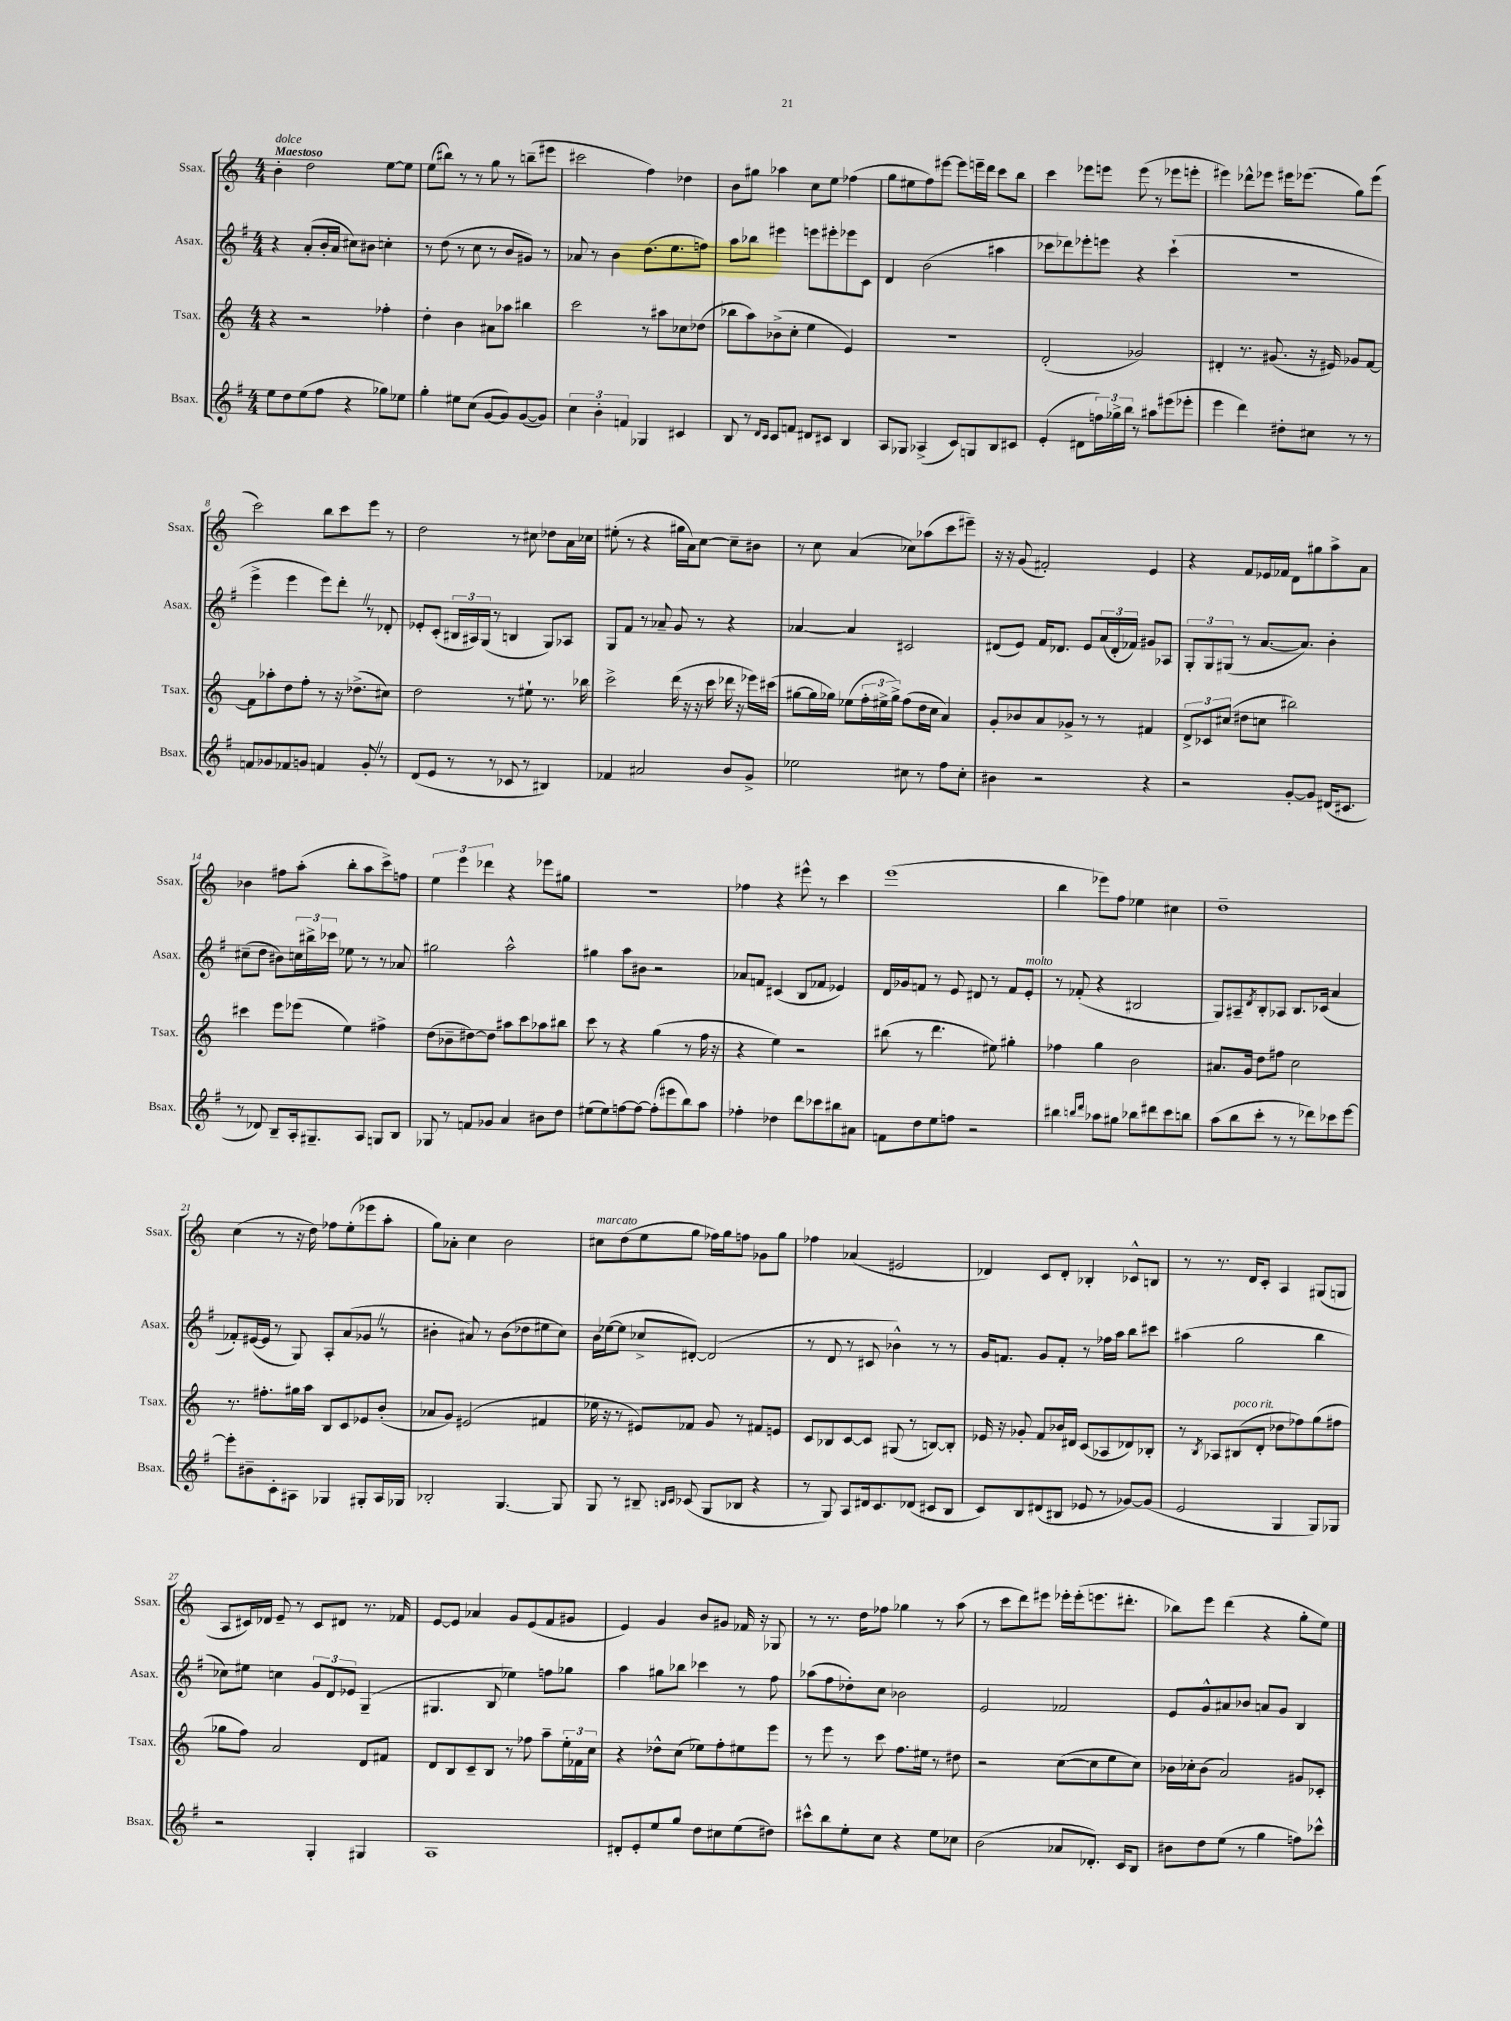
<<
\new StaffGroup <<
\new Staff = "s0" \with { instrumentName = "Ssax." shortInstrumentName = "Ssax." } {
    \clef treble \key c \major \numericTimeSignature \time 4/4 \tempo "Maestoso"
    b'4-.^\markup { \italic "dolce" } d''2 e''8~ e''8 |
    e''8( bis''8) r8 r8 g''8 r8 b''8--( eis'''8 |
    cis'''2 f''4) des''4 |
    b'8 gis''8 aes''4 c''8 e''8 fes''4( |
    g''8 eis''8 f''8) eis'''8~ eis'''8 e'''16-- d'''16 c'''8 b''8 |
    c'''4 ees'''8 e'''8 e'''8( r8 ees'''8 e'''8-. |
    eis'''4) des'''8-^ ees'''8 eis'''16 ees'''8.( g''8) ees'''8( |
    c'''2) b''8 c'''8 e'''8 r8 |
    d''2 r8 cis''8 des''8 a'16 ces''16 |
    eis''8-.( r8 r4 gis''16 a'16) c''8~ c''8-- bis'8 |
    r8 c''8 a'4( ces''8) aes''8( c'''8 eis'''8--) |
    r16 r16 g'8( fis'2-.) e'4 |
    r4 f'8 ees'16 fes'16 d'8 gis''8 a''8-> a'8 |
    bes'4 fis''8 a''8-.( b''8-. a''8 c'''8->) f''8 |
    \tuplet 3/2 { e''4 e'''4 des'''4 } r4 ees'''8 gis''8 |
    R1 |
    fes''4 r4 eis'''8-^ r8 c'''4 |
    e'''1( |
    b''4 ees'''8) f''8 ees''4 cis''4 |
    d''1-- |
    c''4( r8 r16 d''16) fes''8 e''8-.( ees'''8 a''8-. |
    g''8) aes'8-. c''4 b'2 |
    cis''8^\markup { \italic "marcato" } d''8( e''8 g''8 fes''16) g''16 f''8 ges'8 g''8 |
    fes''4 aes'4( eis'2 |
    des'4) c'8 des'8-. bes4-. ces'8-^ b8 |
    r8 r8. d'16 c'8-. a4 gis8( g8 |
    a8 cis'16) des'16 e'8-- r8 cis'8 dis'8 r8. fes'16 |
    e'8~ e'8 aes'4 g'8 e'8( f'8 gis'8 |
    e'4) g'4 b'8 gis'8 fes'16 r16 ges8 |
    r8 r8. d''16 fes''8 ges''4 r8 a''8( |
    r8 c'''8 d'''8) eis'''8 ees'''16-. ees'''16-.( e'''8. dis'''8.-. |
    bes''8) e'''8 d'''4( r4 g''8-. e''8) \bar "|." |
}
\new Staff = "s1" \with { instrumentName = "Asax." shortInstrumentName = "Asax." } {
    \clef treble \key g \major \numericTimeSignature \time 4/4
    r4 a'8-.( b'16-. a'16 cis''8) bis'8 c''4-. |
    r8 d''8( r8 c''8 r8 b'8 gis'8) r8 |
    aes'8 r8 b'4 d''8.( e''8. f''8) |
    a''8 bes''8 eis'''4 e'''8 eis'''8-. ees'''8 c'8 |
    d'4 b'2( ais''4 |
    ces'''8 des'''8) ees'''8-. e'''8 r4 ces'''4-!( |
    R1 |
    e'''4-> e'''4 e'''8) d'''8-. \once \override BreathingSign.text = \markup { \musicglyph "scripts.caesura.straight" } \breathe r8 des'8-. |
    ees'8-. c'8-.( \tuplet 3/2 { bis16 ais16) g16( } r8 b4 g8) aes8 |
    g8 fis'8 r8 aes'8-- g'8 r8 r4 |
    aes'4~ aes'4 cis'2 |
    dis'8( e'8) fis'16 des'8. e'8 \tuplet 3/2 { a'16( des'16-. fes'16) } gis'8 aes8 |
    \tuplet 3/2 { g8-. g8 gis8( } r8 a'8.~ a'8.) b'4-. |
    cis''8--( d''8 bis'8) \tuplet 3/2 { c''16 bis''16-> ces'''16 } ees''8 r8 r8 aes'8 |
    gis''2 a''2-^ |
    gis''4 a''8 bis'8 r2 |
    aes'8 f'8 cis'4( b8 fes'8 ees'4) |
    d'16 ges'16 f'8 r8 e'8 dis'8 r8 f'8 e'8-.^\markup { \italic "molto" } |
    r8 fes'8-.( r4 bis2 |
    g8) ais8-- \acciaccatura { d'8 } b8-. aes8 b8. ces'16( a'4 |
    fes'8-.) eis'16~( eis'16 r8 g8) a8-. a'8( ges'8 \once \override BreathingSign.text = \markup { \musicglyph "scripts.caesura.straight" } \breathe r8 |
    bis'4-. ais'8) r8 bis'8( des''8 eis''8 c''8) |
    b'16 ees''16~( ees''8 ces''8-> dis'8~-.) dis'2( |
    r8 d'8 r8 cis'8 bes'4-^) r8 r8 |
    g'16 f'8. g'8 f'8-. r8 fes''16 a''16 b''8 cis'''8 |
    ais''4( g''2 b''4 |
    ces''8) eis''8 c''4 \tuplet 3/2 { g'8 d'8 ees'8 } g4--( |
    gis4. b8 ees''4) f''8 ges''8 |
    a''4 gis''8 bes''8 ces'''4 r8 fis''8 |
    aes''8( fis''8 des''8-.) c''8 bes'2 |
    e'2 fes'2 |
    e'8 g'8-^ ais'8 bes'8 a'8 g'8 b4 \bar "|." |
}
\new Staff = "s2" \with { instrumentName = "Tsax." shortInstrumentName = "Tsax." } {
    \clef treble \key c \major \numericTimeSignature \time 4/4
    r4 r2 fes''4-. |
    d''4-. b'4 ais'8 aes''8 bis''4 |
    c'''2 r8 ais''8 ces''8 des''8( |
    bes''8 a''8) bes'8->( c''8-. e''4 e'4) |
    R1 |
    d'2-.( ges'2) |
    dis'4-. r8. gis'8.( r16 eis'16) ges'8 f'8~ |
    f'8 aes''8-. d''8 f''8-. r8 r16 des''8.->( cis''8) |
    d''2 r8 eis''8-! r8. bes''16 |
    c'''2-> d'''16( r16 r16 c'''16 des'''16 r16 ees'''16) cis'''16( |
    gis''8~ gis''16 ges''16) ees''8( \tuplet 3/2 { f''16-. eis''16-> ges''16->) } f''8( d''16 c''16 a'4) |
    g'8-. bes'8 a'8 ges'8-> r8 r8 fis'4 |
    \tuplet 3/2 { d'8-> ces'8 cis''8( } dis''8 c''8 bis''2) |
    cis'''4 e'''8 ees'''8( e''4) fis''4-> |
    d''8( bes'8-- dis''8~) dis''8 ais''8 c'''8 aes''8 bis''8 |
    c'''8 r8 r4 g''4( r8 f''16 r16 |
    r4 e''4) r2 |
    bis''8( r8 d'''4. eis''8) gis''4-. |
    fes''4 g''4 b'2 |
    ais'8. g'16 d''8 fis''8 c''2 |
    r8. fis''8.-. gis''16 a''16 b8 c'8 ees'8 b'8-.( |
    aes'8 g'8) eis'2( fis'4 |
    ees''16 r16 r8 eis'8) fes'8 g'8 r8 fis'8 e'8 |
    c'8 bes8 c'8~ c'8 gis8( r8 b8~) b8-. |
    ees'16 r16 ges'8-. f'8 bes'16 dis'16 c'8( aes8 des'8) bes8-. |
    r8 \acciaccatura { b8 } aes8 bis8^\markup { \italic "poco rit." }( d'8-. des''8 fes''8) g''8( fis''8 |
    ges''8 f''8) a'2 d'8 fis'8 |
    d'8 b8 c'8-- b8 r8 fes''8 a''8-- \tuplet 3/2 { e''16-. fes'16 c''16 } |
    r4 des''8-^ c''8( ees''8) f''8-. eis''8 e'''8 |
    r8 e'''8 r8 c'''8 f''8. eis''16 r8 dis''8 |
    r2 c''8~( c''8 e''8 c''8) |
    bes'16 ces''16-. bes'8( a'2) gis'8 ces'8-. \bar "|." |
}
\new Staff = "s3" \with { instrumentName = "Bsax." shortInstrumentName = "Bsax." } {
    \clef treble \key g \major \numericTimeSignature \time 4/4
    e''8 d''8 e''8( fis''8 r4 ges''8) ees''8 |
    g''4-. eis''8 c''8( g'8~ g'8) g'8~( g'8) |
    \tuplet 3/2 { c''4 b'4-. f'4 } ges4 cis'4 |
    b8 r8 \grace { d'16 c'16 } c'8 f'8 dis'8 cis'8 b4 |
    a8 ges8 aes4->( c'8) g8 b8 cis'8 |
    e'4-.( dis'8 \tuplet 3/2 { f''16) ges''16-> b''16 } r8 ais''8 eis'''8( ees'''8-. |
    e'''4 d'''4) dis''8-. cis''8 r8 r8 |
    f'8 ges'8 fes'8 g'8 f'4 g'8-. \once \override BreathingSign.text = \markup { \musicglyph "scripts.caesura.straight" } \breathe r8 |
    d'8( e'8 r8 r8 ces'8 r8 bis4) |
    fes'4 ais'2 b'8 g'8-> |
    ees''2 cis''8 r8 fis''8 cis''8-. |
    bis'4 r2 r4 |
    r2 g'8~-. g'8 dis'16( cis'8. |
    r8 des'8) b8-- a16-. gis8.-- a8 g8 b8 |
    ges8 r8 f'8 ges'8 a'4 bis'8 d''8 |
    eis''8( eis''8) f''8~ f''8~ f''8-.( eis'''8 b''8) a''8 |
    fes''4-. des''4 d'''8 ces'''8 bis''8 ais'8 |
    f'8 d''8 e''8 f''8 r2 |
    bis''4 \grace { b''16 d'''16 } aes''8 gis''8 bes''8 dis'''8 c'''8 b''8 |
    a''8( b''8 c'''8-. r8 r8 des'''8) ces'''8 e'''8~ |
    e'''8-. bis'8-- c'8-. ais8 ges4 gis8-. ais16 ges16 |
    bes2-. g4.~ g8 |
    g8 r8 bis8-- \grace { b16 c'16 } ces'8( g8 bes8 r4 |
    r8 g8) a8 dis'16 c'8. des'8( cis'8 b8 |
    c'8) b8 dis'8( bis8 ees'8 r8 ges'8~) ges'8( |
    e'2 g4 g8) ges8 |
    r2 g4-. gis4 |
    a1 |
    dis'8-. e'8-. e''8 g''8 d''8 cis''8 e''8( dis''8) |
    cis'''8-^ b''8 e''8-. c''8 r4 e''8 ces''8 |
    b'2( aes'8 des'8.-.) c'16 b8 |
    bis'8 d''8 e''8( r8 g''4 f''8) ces'''8-^ \bar "|." |
}
>>
>>
